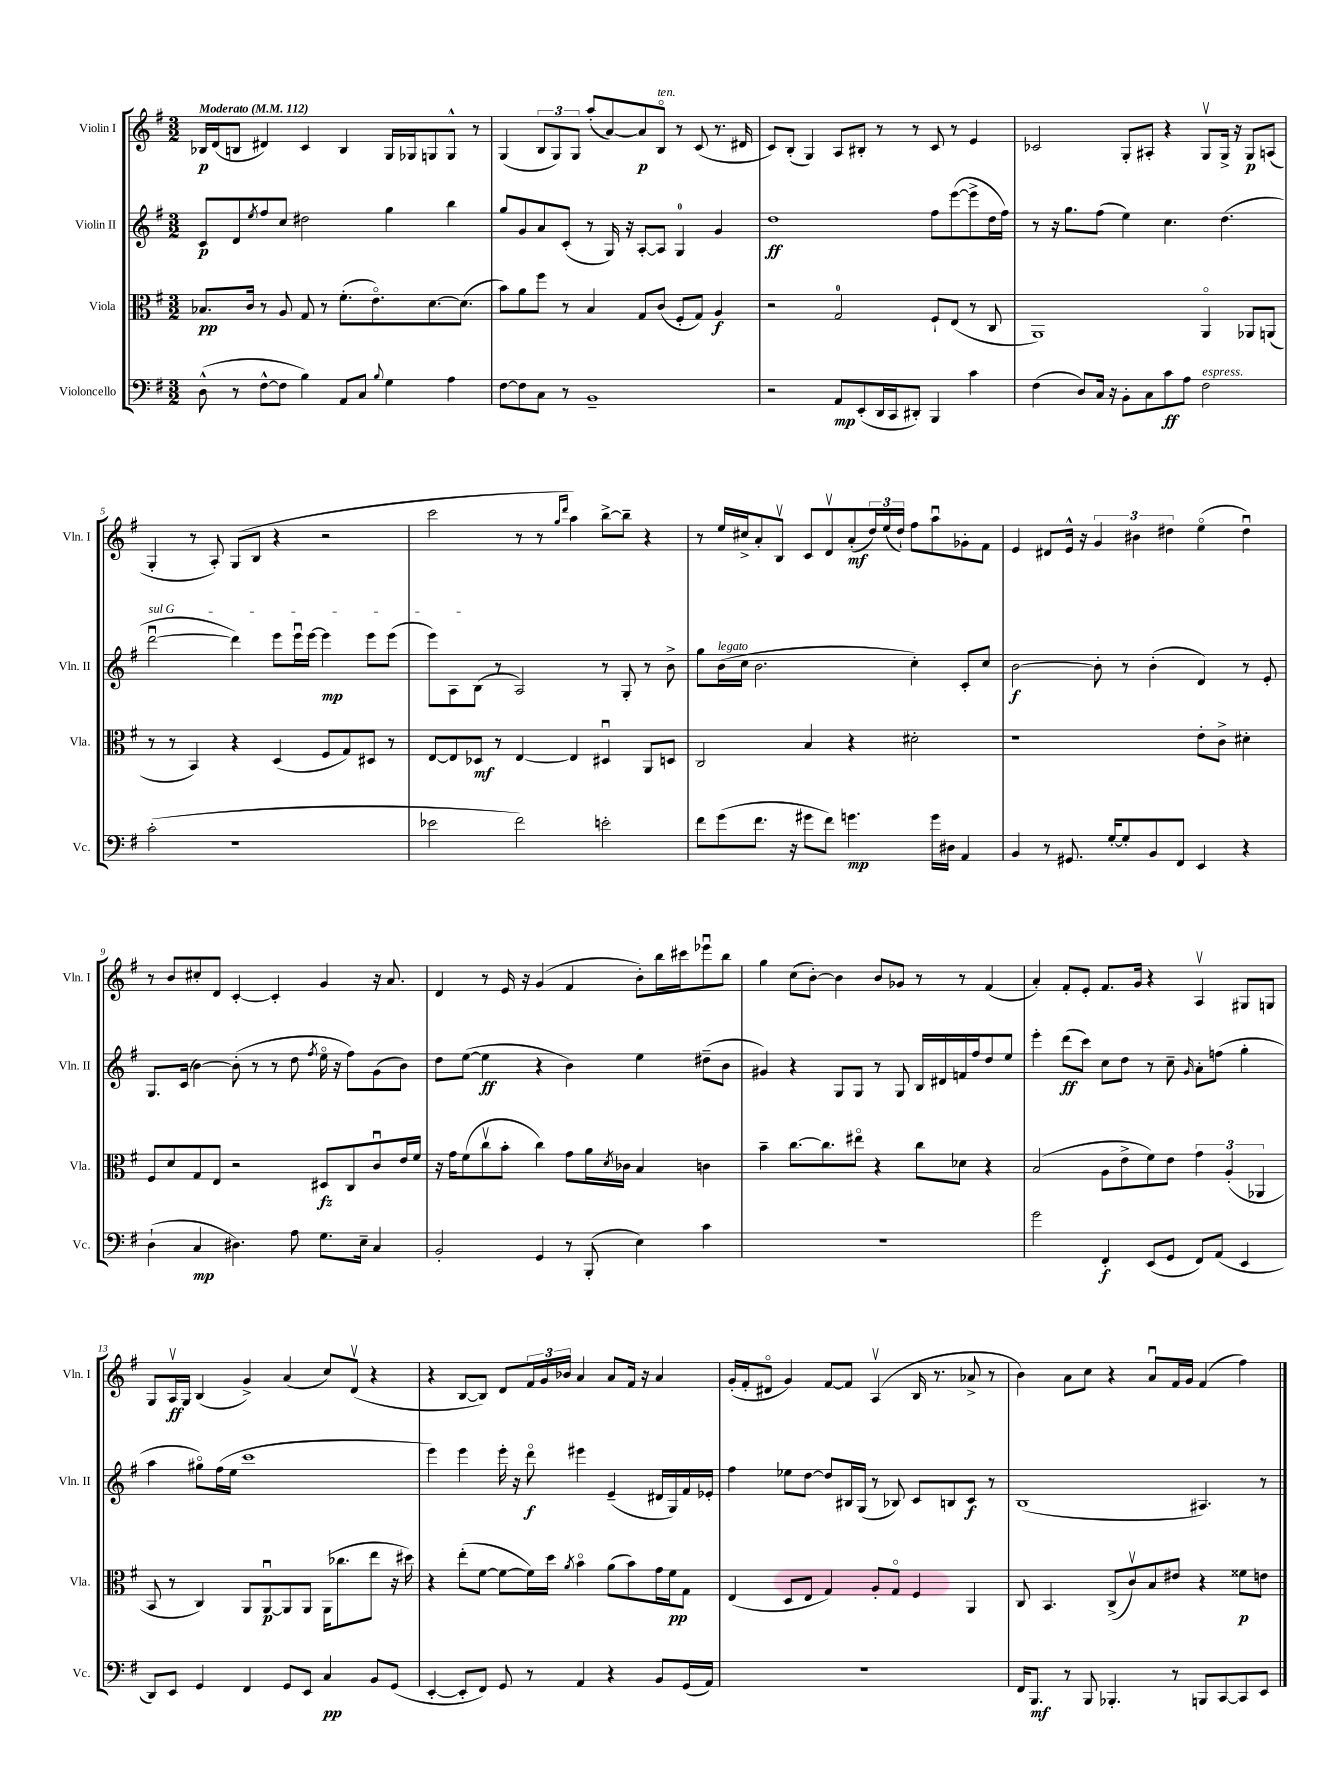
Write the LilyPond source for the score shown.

<<
\new StaffGroup <<
\new Staff = "s0" \with { instrumentName = "Violin I" shortInstrumentName = "Vln. I" } {
    \clef treble \key g \major \numericTimeSignature \time 3/2 \tempo "Moderato" 4 = 112
    bes16\p d'16( b8 dis'4) c'4 b4 g16 ges16 g8 g8-^ r8 |
    g4( \tuplet 3/2 { b8 g8) g8 } a''8-.( a'8~) a'8\p b8\flageolet^\markup { \italic "ten." } r8 c'8( r8. dis'16 |
    c'8) b8-.( g4) a8 bis8-. r8 r8 c'8 r8 e'4 |
    ces'2 g8-. ais8-. r4 g8\upbow g16-> r16 g8\p a8( |
    g4-. r8 a8-.) g8( b8 r4 r2 |
    c'''2 r8 r8 \grace { g''16 d'''16 } a''4) b''8~-> b''8-- r4 |
    r8 e''16 cis''16-> a'8-. b8\upbow c'8 d'8\upbow a'8-.\mf( \tuplet 3/2 { d''16) e''16( d''16-!) } fis''8 a''8\downbow ges'8-. fis'8 |
    e'4 dis'8 e'16-^ r16 \tuplet 3/2 { g'4 bis'4 dis''4 } e''4\flageolet( dis''4\downbow) |
    r8 b'8 cis''8-. d'8 c'4~-. c'4-. g'4 r16 a'8. |
    d'4 r8 e'16 r16 g'4( fis'4 b'8-.) b''16 cis'''16 ees'''8\downbow b''8 |
    g''4 c''8( b'8~-.) b'4 b'8 ges'8 r8 r8 fis'4( |
    a'4-.) fis'8-. e'8-. fis'8. g'16 r4 a4\upbow gis8 g8 |
    g8 a16\upbow\ff g16 b4( g'4->) a'4( c''8) d'8\upbow( r4 |
    r4 b8~ b8) d'8 \tuplet 3/2 { fis'16 g'16 bes'16 } a'4 a'8 fis'16 r16 a'4 |
    g'16-.( fis'16-. dis'8\flageolet g'4) fis'8~ fis'8 a4\upbow( b16 r8. aes'8-> r8 |
    b'4) a'8 c''8 r4 a'8\downbow fis'16 g'16 fis'4( fis''4) \bar "|." |
}
\new Staff = "s1" \with { instrumentName = "Violin II" shortInstrumentName = "Vln. II" } {
    \clef treble \key g \major \numericTimeSignature \time 3/2
    c'8\p d'8 \acciaccatura { e''8 } fis''8 c''8 dis''2 g''4 b''4 |
    g''8 g'8 a'8 c'8-.( r8 g16) r16 a8~-. a8 g4-0 g'4 |
    d''1\ff fis''8 e'''8~( e'''8-> d''16 fis''16) |
    r8 r16 g''8. fis''8( e''4) c''4. d''4.( |
    \once \override TextSpanner.bound-details.left.text = \markup { \italic "sul G" } d'''2~\downbow\startTextSpan d'''4) e'''8 e'''16\downbow e'''16~ e'''4\mp e'''8 e'''8( |
    e'''8) a8 b8\stopTextSpan( r8 a2) r8 g8-. r8 b'8-> |
    g''8 b'16^\markup { \italic "legato" }( c''16 b'2. c''4-.) c'8-. c''8 |
    b'2~\f b'8-. r8 b'4-.( d'4) r8 e'8-. |
    g8. c'16( b'4~) b'8-.( r8 r8 d''8 \acciaccatura { fis''8 } e''16\flageolet r16 fis''8) g'8( b'8) |
    d''8 e''8~( e''4\ff r4 b'4) e''4 dis''8--( b'8 |
    gis'4) r4 g8 g8 r8 g8 b16 dis'16 f'16 fis''16 d''8 e''8 |
    e'''4-. d'''8\ff( c'''8) c''8 d''8 r8 c''8-- \grace { g'16 } a'8-. f''8( g''4-. |
    a''4 gis''8\flageolet) fis''16( e''16 c'''1 |
    e'''4) e'''4 e'''16-. r16 d'''8\flageolet\f eis'''4 e'4--( dis'16 g16) fis'16 ees'16-. |
    fis''4 ees''8 d''8~ d''8 bis16 g16( r8 bes8) c'8 b8 c'8\f r8 |
    b1( ais4.) r8 \bar "|." |
}
\new Staff = "s2" \with { instrumentName = "Viola" shortInstrumentName = "Vla." } {
    \clef alto \key g \major \numericTimeSignature \time 3/2
    bes8.\pp c'16 r8 a8 g8 r8 fis'8.-.( e'8.\flageolet) d'8.~ d'8.( |
    b'8) a'8 fis''8 r8 b4 g8 c'8( fis8-. g8) a4\f |
    r2 g2-0 fis8-! e8( r8 c8 |
    a,1) a,4\flageolet aes,8 a,8( |
    r8 r8 b,4) r4 d4( fis8 g8) dis8 r8 |
    e8~ e8 des8\mf r8 e4~ e4 dis4\downbow a,8 d8 |
    c2 b4 r4 dis'2-. |
    r1 e'8-. c'8-> dis'4-. |
    fis8 d'8 g8 e8 r2 dis8\fz c8 c'8\downbow e'16 fis'16 |
    r16 g'16 fis'8( c''8\upbow b'8-. c''4) g'8 a'16 \acciaccatura { d'8 } ces'16 b4 c'4 |
    b'4-- c''8.~ c''8. eis''8\flageolet r4 c''8 des'8 r4 |
    b2( a8 e'8-> fis'8) e'8 \tuplet 3/2 { g'4 a4-.( aes,4 } |
    b,8 r8 c4) a,8 a,8~\downbow\p a,8 a,8 a,16( ces''8. e''8 r16 dis''16) |
    r4 e''8-.( fis'8~ fis'8~ fis'16) d''16 \acciaccatura { a'8 } b'4\flageolet a'8( b'8) g'16 fis'16\pp g8 |
    e4( d8 e8 g4) a8-. g8\flageolet fis4 a,4 |
    c8 b,4. c8->( c'8\upbow) b8 eis'8 r4 fisis'8\p e'8 \bar "|." |
}
\new Staff = "s3" \with { instrumentName = "Violoncello" shortInstrumentName = "Vc." } {
    \clef bass \key g \major \numericTimeSignature \time 3/2
    d8-^( r8 fis8~-^ fis8 b4) a,8 c8 \appoggiatura { b8 } g4 a4 |
    fis8~ fis8 c8 r8 b,1-- |
    r2 a,8\mp e,8-.( d,16 c,16 dis,8-.) b,,4 c'4 |
    fis4( d8) c16 r16 b,8-. c8 c'8\ff a8 fis2^\markup { \italic "espress." } |
    c'2-.( r1 |
    ees'2 fis'2) e'2-. |
    fis'8 g'8( fis'8. r16 gis'8 fis'8) g'4.\mp g'16 dis16 a,4 |
    b,4 r8 gis,8. g16~-. g8-. b,8 fis,8 e,4 r4 |
    d4-!( c4\mp dis4.) a8 g8. e16-- c4 |
    b,2-. g,4 r8 b,,8-.( e4) c'4 |
    R1. |
    g'2 fis,4-.\f e,8( g,8 fis,8) a,8( e,4 |
    d,8) e,8 g,4 fis,4 g,8 e,8 c4\pp b,8 g,8( |
    e,4~-. e,8-. fis,8) g,8 r8 a,4 r4 b,8 g,16( a,16) |
    R1. |
    fis,16 b,,8.\mf r8 b,,8 bes,,4.-. r8 b,,8 c,8~ c,8 e,8 \bar "|." |
}
>>
>>
